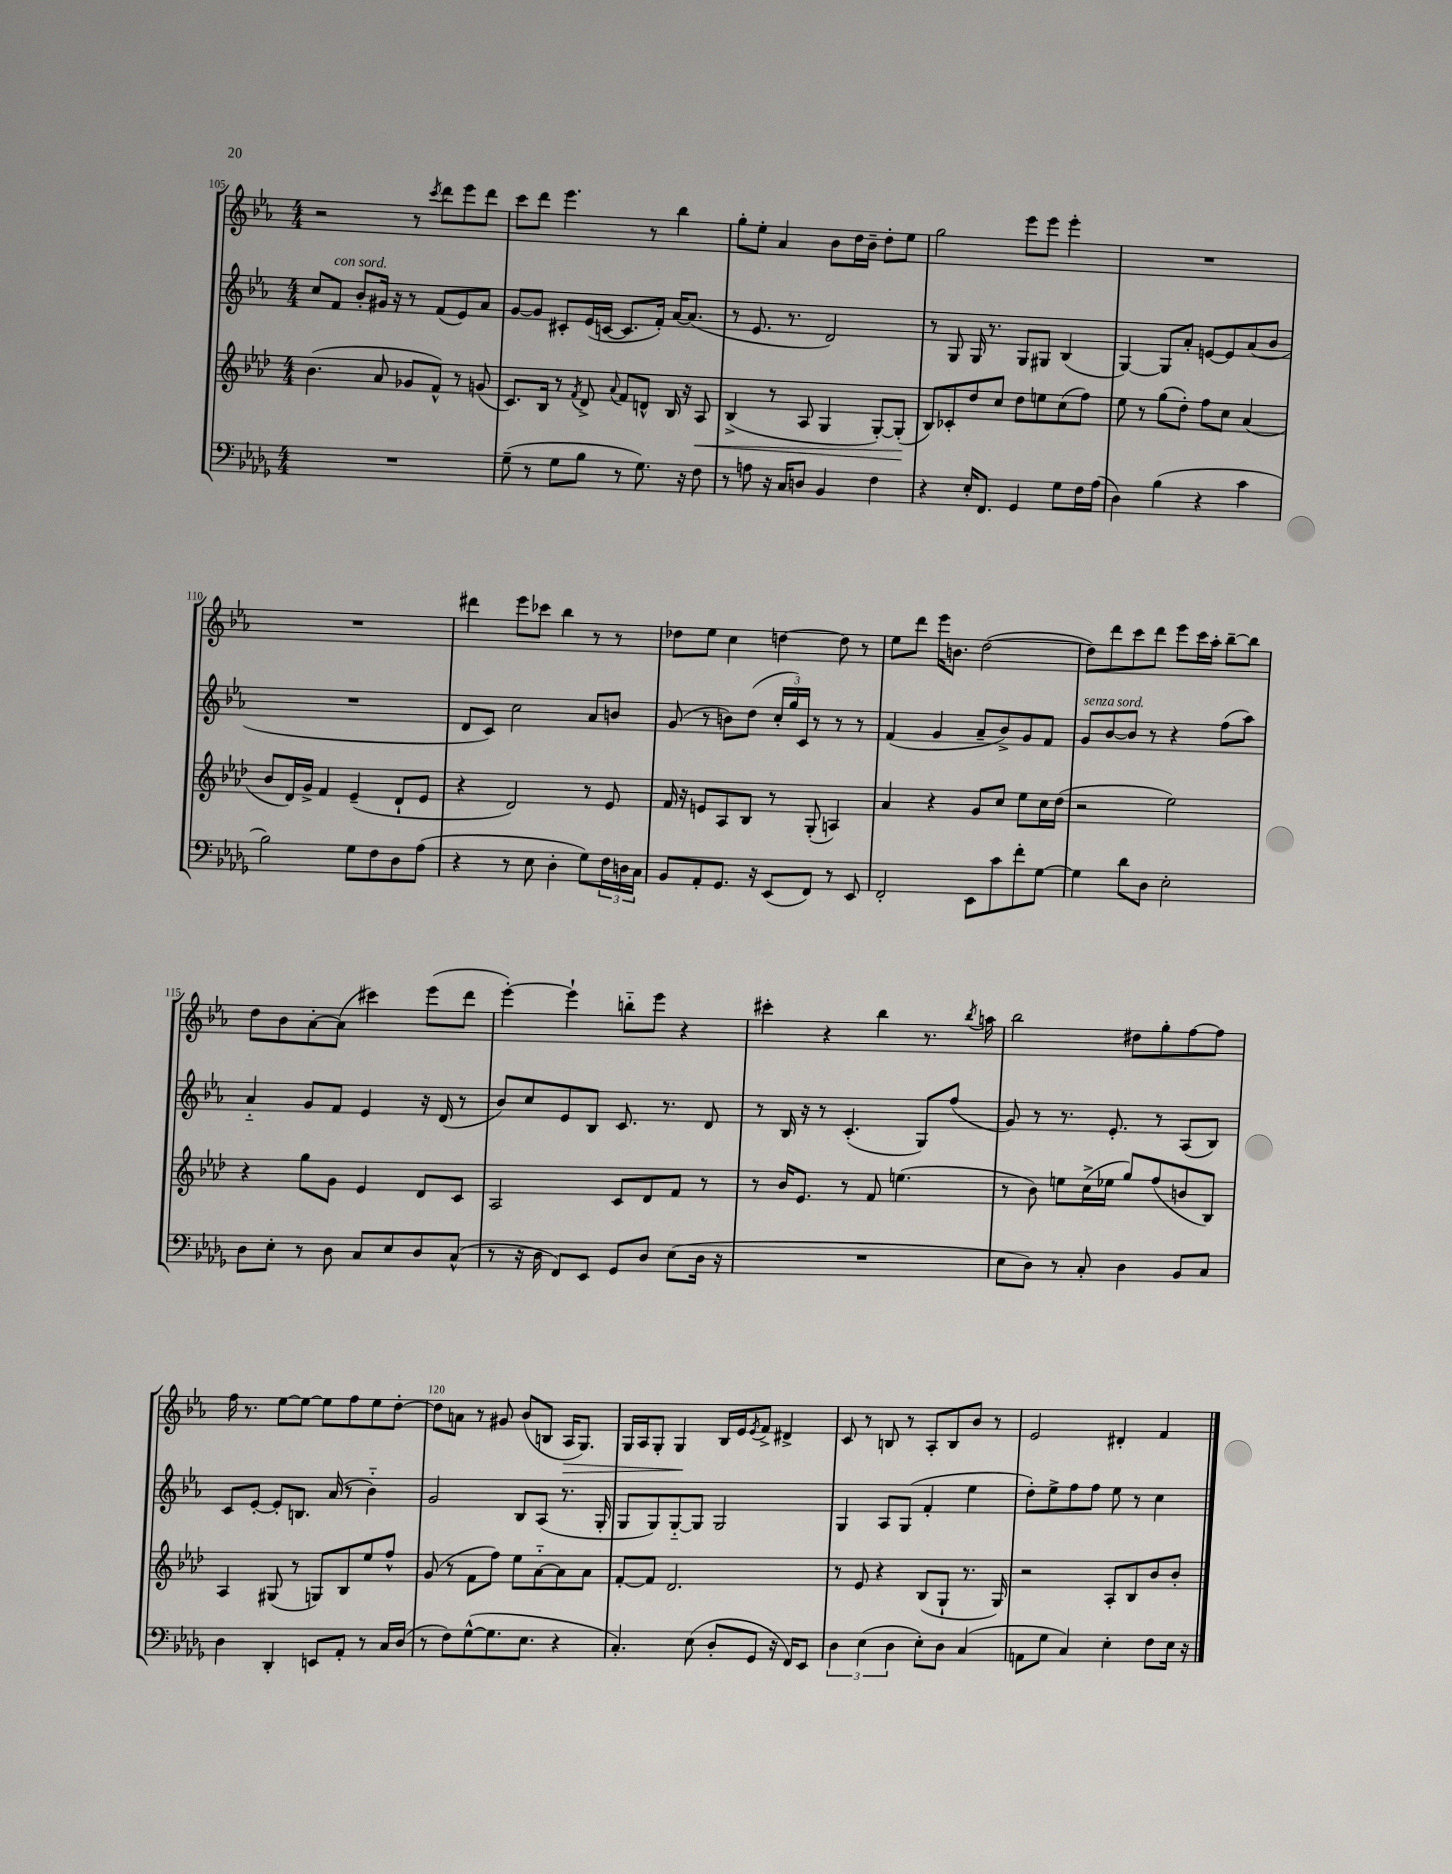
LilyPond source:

<<
\new StaffGroup <<
\new Staff = "s0" {
    \clef treble \key ees \major \numericTimeSignature \time 4/4
    r2 r8 \acciaccatura { c'''8 } d'''8 ees'''8 d'''8 |
    c'''8 d'''8 ees'''4. r8 bes''4 |
    g''8-. ees''8-. aes'4 bes'8 d''16 bes'16-- d''8-. ees''8 |
    g''2 ees'''8 ees'''8 ees'''4-. |
    R1 |
    R1 |
    dis'''4 ees'''8 ces'''8 bes''4 r8 r8 |
    des''8 ees''8 c''4 d''4~ d''8 r8 |
    ees''8 d'''8 ees'''16 b'8. d''2~( |
    d''8) d'''8 c'''8 d'''8 ees'''8 c'''16 aes''16-. bes''8~-- bes''8 |
    d''8 bes'8 aes'8~-. aes'8( cis'''4) ees'''8( d'''8 |
    ees'''4~-.) ees'''4-! b''8-_ ees'''8 r4 |
    cis'''4-. r4 bes''4 r8. \acciaccatura { bes''8 } a''16 |
    bes''2 dis''8 g''8-. f''8~ f''8 |
    f''16 r8. ees''8~ ees''8~ ees''8 f''8 ees''8 d''8~-. |
    d''8 a'8 r8 gis'8 bes'8( b8 aes16\> g8.) |
    g16 aes16 g8-. g4\! bes16 ees'16 \acciaccatura { ees'8 } f'8-> dis'4-> |
    c'8 r8 b8 r8 aes8-. b8 bes'8 r8 |
    ees'2 dis'4-. f'4 \bar "|." |
}
\new Staff = "s1" {
    \clef treble \key ees \major \numericTimeSignature \time 4/4
    c''8 f'8^\markup { \italic "con sord." } bes'8-. gis'16 r16 r8 f'8( ees'8) aes'8 |
    g'8~ g'8 cis'8-. ees'16( c'16~ c'8. f'16-.) aes'16~ aes'8.( |
    r8 ees'8. r8. d'2) |
    r8 g8 g16 r8. g8 gis8 bes4( |
    g4~) g8 aes'8-. e'8~ e'8 aes'8( bes'8 |
    R1 |
    d'8 c'8) c''2 aes'8 b'8 |
    g'8( r8 b'8) d''8( \tuplet 3/2 { c''16-. g''16) c'16 } r8 r8 r8 |
    f'4( g'4 aes'8-- bes'8->) g'8 f'8 |
    g'8^\markup { \italic "senza sord." } bes'8~ bes'8 r8 r4 f''8( aes''8) |
    aes'4-_ g'8 f'8 ees'4 r16 d'16( r8 |
    bes'8) c''8 ees'8 bes8 c'8. r8. d'8 |
    r8 bes16 r16 r8 c'4.-.( g8) f''8( |
    g'8) r8 r8. ees'8.-. r8 aes8( bes8) |
    c'8 ees'8~-. ees'8-. b8. aes'16( r8 bes'4-_) |
    g'2 bes8 aes8( r8. g16-. |
    g8 g8) g8~-_ g8 g2 |
    g4 aes8 g8( f'4-. ees''4 |
    d''8-.) ees''8-> f''8 f''8 ees''8 r8 c''4 \bar "|." |
}
\new Staff = "s2" {
    \clef treble \key aes \major \numericTimeSignature \time 4/4
    bes'4.( aes'8 ges'8 f'8-^) r8 g'8( |
    c'8.) bes16 r8 \acciaccatura { f'8 } des'8-> \appoggiatura { aes'8 } f'8 d'8-^ bes16 r16 aes8\< |
    bes4->( r8 aes8 g4 g8~-.) g8-.\!( |
    bes8) ces'8-. des''8 c''8 des''8 e''8 c''8( f''8) |
    ees''8 r8 g''8( des''8-.) f''8 c''8 aes'4( |
    bes'8 des'16) g'16-> f'4 ees'4--( des'8-! ees'8 |
    r4 des'2) r8 ees'8 |
    f'16 r16 e'8 aes8 bes8 r8 g8-.( a4) |
    aes'4 r4 g'8 c''8 ees''8 c''16 des''16( |
    r2 ees''2) |
    r4 g''8 g'8 ees'4 des'8 c'8 |
    aes2 c'8 des'8 f'8 r8 |
    r8 bes'16 ees'8. r8 f'8 e''4.( |
    r8 bes'8) e''8 c''16->( ees''16 g''8) f''8( b'8 bes8) |
    aes4 gis8( r8 g8) bes8 ees''8 f''8-^ |
    g'8( r8 f'8 f''8) ees''8 aes'8~-_ aes'8 aes'8 |
    f'8~-. f'8 des'2. |
    r8 ees'8 r4 bes8( g8-! r8. g16) |
    r2 aes8-. bes8 bes'8 bes'8-. \bar "|." |
}
\new Staff = "s3" {
    \clef bass \key des \major \numericTimeSignature \time 4/4
    R1 |
    ges8--( r8 ges8 bes8 r8 ges8.) r16 f8 |
    r8 a8 r16 c16 d8 bes,4 f4 |
    r4 ees16-. f,8. ges,4 ges8 f16 aes16( |
    des4) bes4( r4 c'4 |
    bes2) ges8 f8 des8 aes8( |
    r4 r8 ees8 des4-. ges8) \tuplet 3/2 { f16 d16 c16 } |
    bes,8 aes,8-. ges,8. r16 ees,8( f,8) r8 ees,8 |
    f,2-. ees,8 c'8 f'8-. ges8~ |
    ges4 des'8 des8 ees2-. |
    des8 ees8-. r8 des8 c8 ees8 des8 c8-^( |
    r8 r16 des16 f,8) ees,8 ges,8 des8 ees8( des16 r16 |
    R1 |
    ees8 des8) r8 c8-. des4 bes,8 c8 |
    des4 des,4-. e,8 aes,8-. r8 c16 des16( |
    r8 f8) ges8~-^( ges8. ees8. r4 |
    c4.-.) ees8( des8-. ges,8 r16 f,16) ees,8 |
    \tuplet 3/2 { des4 ees4( des4 } ees8-.) des8 c4( |
    a,8 ges8 c4) ees4-. f8 ees16 r16 \bar "|." |
}
>>
>>
\layout { \context { \Score currentBarNumber = #105 \override BarNumber.break-visibility = ##(#f #t #t) barNumberVisibility = #(every-nth-bar-number-visible 5) } }
